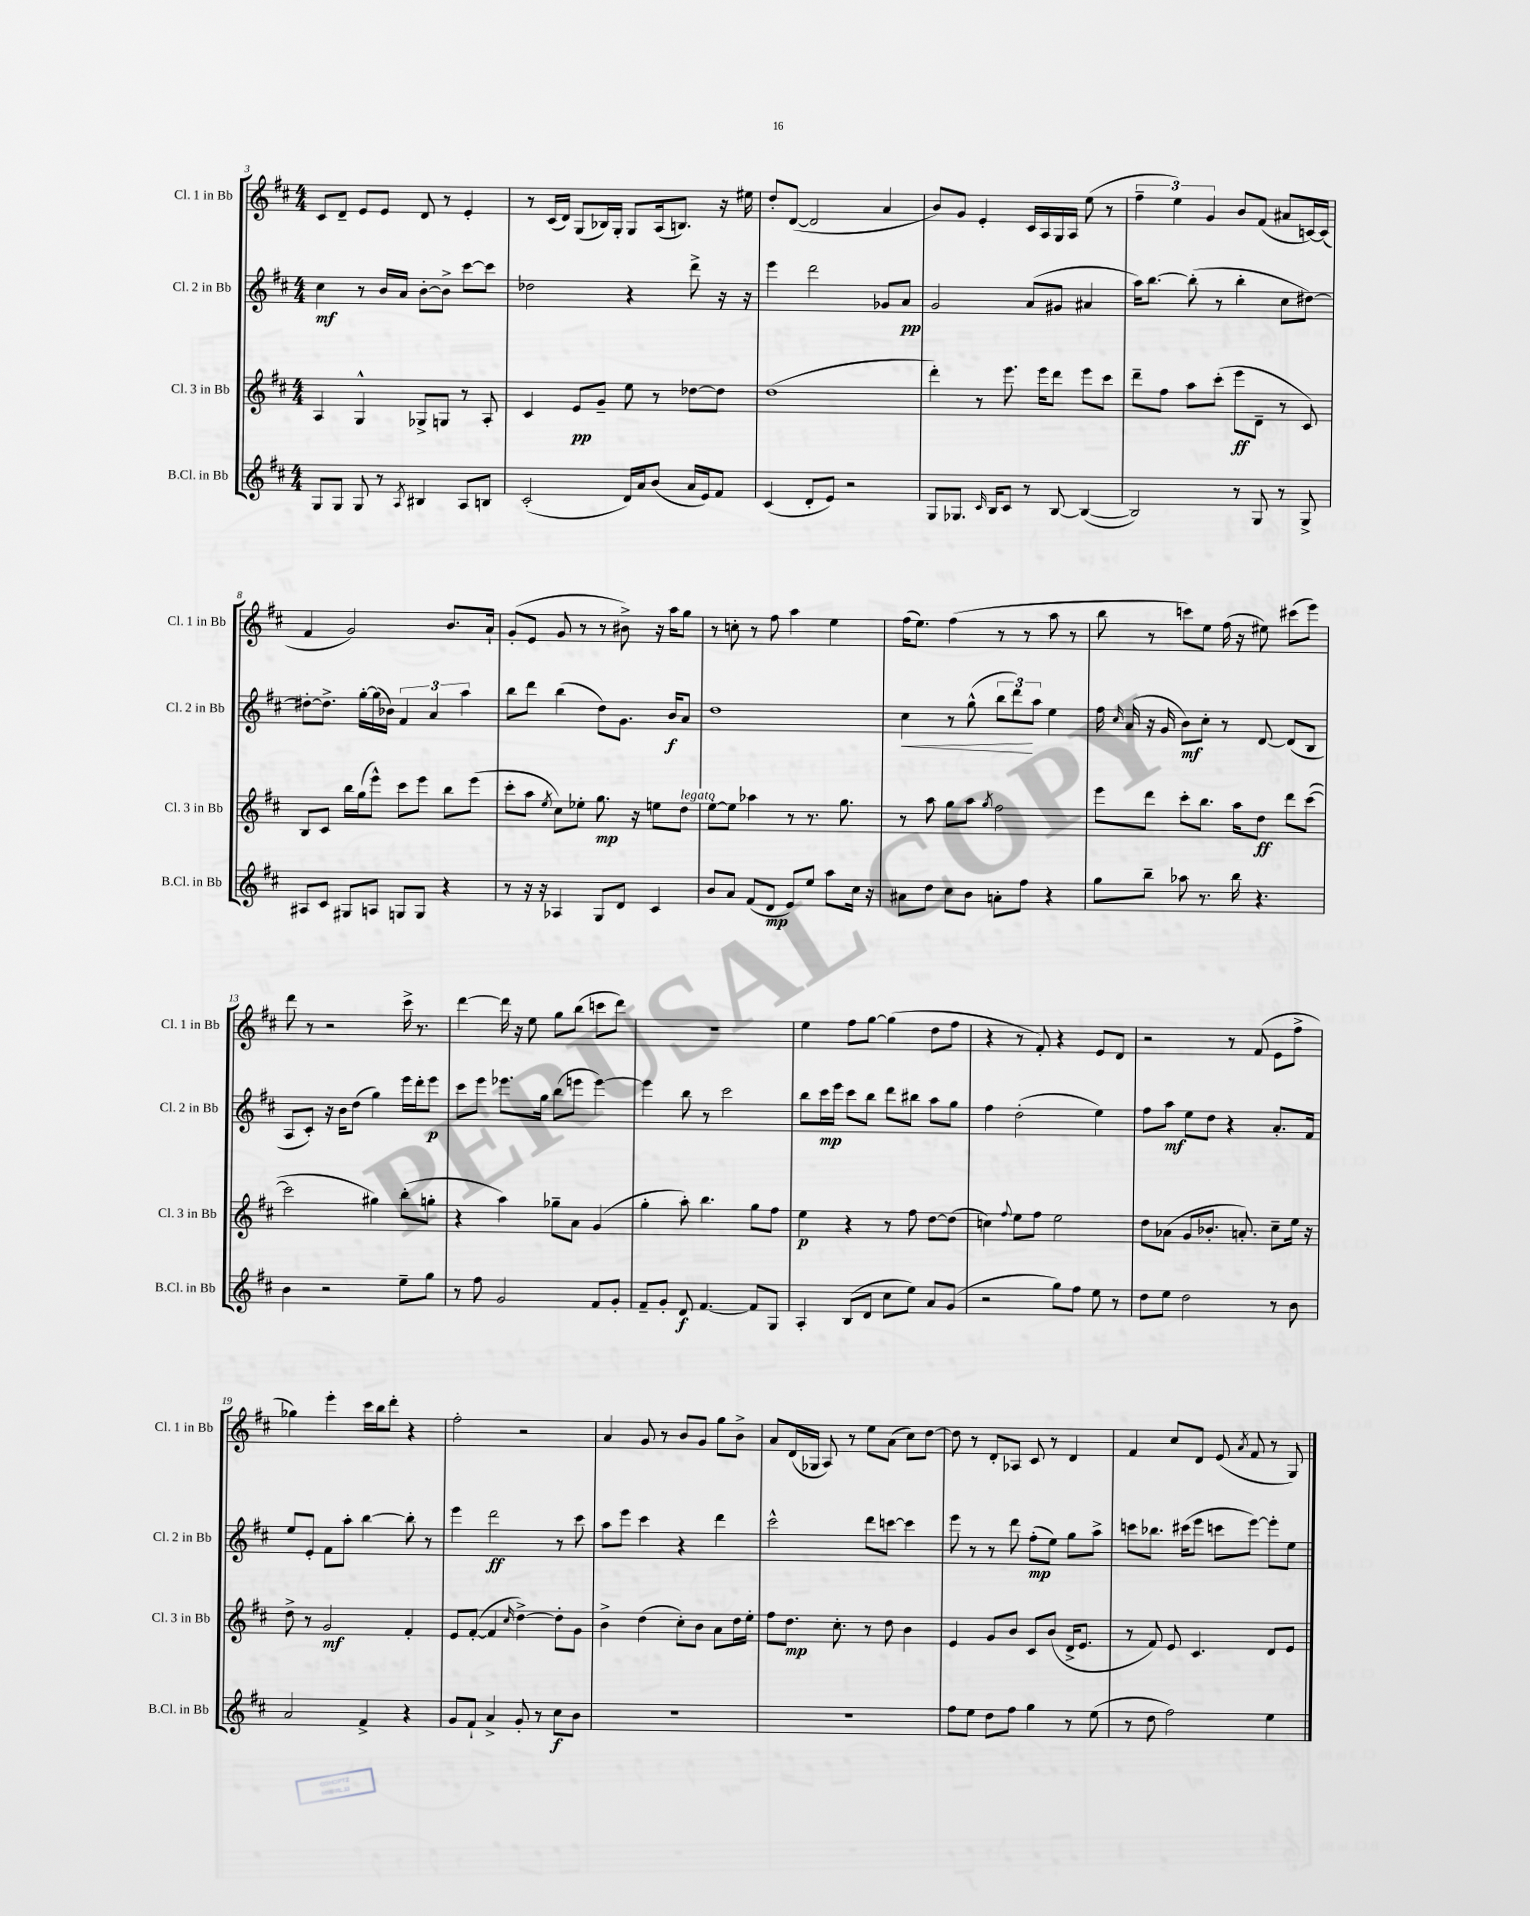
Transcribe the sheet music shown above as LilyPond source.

<<
\new StaffGroup <<
\new Staff = "s0" \with { instrumentName = "Cl. 1 in Bb" shortInstrumentName = "Cl. 1 in Bb" } {
    \clef treble \key d \major \numericTimeSignature \time 4/4
    \autoBeamOff cis'8[ d'8]-- e'8[ e'8] d'8 r8 e'4-. |
    r8 cis'16[( d'16]) g8[( bes16) g16]-. g8[ a16( b8.]) r16 eis''16 |
    d''8[-. d'8]~( d'2 a'4 |
    b'8[) g'8] e'4-. cis'16[ a16 g16 a16] e''8( r8 |
    \tuplet 3/2 { fis''4-- e''4) g'4 } b'8[ fis'8]( ais'8[ c'16~) c'16]( |
    fis'4 g'2) b'8.[ a'16]-! |
    g'8[-.( e'8] g'8 r8 r8 bis'8->) r16 a''16[ g''8] |
    r8 c''8-. r8 fis''8 a''4 e''4 |
    fis''16[( e''8.]) fis''4( r8 r8 a''8 r8 |
    b''8 r8 c'''8[) e''8] fis''16( r16 eis''8) cis'''8[( e'''8]) |
    d'''8 r8 r2 cis'''16-> r8. |
    d'''4~ d'''16 r16 e''8 g''8[ b''8]( c'''8[ d'''8]) |
    R1 |
    e''4 fis''8[ g''8]~ g''4( d''8[ fis''8] |
    r4 r8 fis'8-.) r4 e'8[ d'8] |
    r2 r8 fis'8( e'8[ fis''8]-> |
    ges''4) e'''4-. cis'''16[ b''16 d'''8]-. r4 |
    fis''2-. r2 |
    a'4 g'8 r8 b'8[ g'8] g''8[ b'8]-> |
    a'8[ d'16( ges16] a8) r8 e''8[ a'8]( cis''8[) d''8]~ |
    d''8 r8 d'8[-. aes8] cis'8 r8 d'4 |
    fis'4 cis''8[ d'8] e'8( \acciaccatura { a'8 } fis'8 r8 g8) \bar "|." |
}
\new Staff = "s1" \with { instrumentName = "Cl. 2 in Bb" shortInstrumentName = "Cl. 2 in Bb" } {
    \clef treble \key d \major \numericTimeSignature \time 4/4
    \autoBeamOff cis''4\mf r8 b'16[ a'16] b'8[~-. b'8]-> cis'''8[~ cis'''8] |
    des''2 r4 d'''8-> r16 r16 |
    e'''4 d'''2 ges'8[ a'8]\pp |
    g'2 a'8[( gis'8] ais'4 |
    a''16[) b''8.]~ b''8-.( r8 b''4-. cis''8[ dis''8]~) |
    dis''8[~-. dis''8.]-> g''16[~-. g''16( bes'16]) \tuplet 3/2 { fis'4 a'4 a''4 } |
    b''8[ d'''8] b''4( d''8[) g'8.] b'16[\f a'8] |
    d''1 |
    cis''4\< r8 g''8-^( \tuplet 3/2 { b''8[ d'''8\!) a''8] } e''4 |
    fis''16 \grace { cis''16 } a'16( r16 g'16 b'8[\mf) cis''8]-. r8 d'8~ d'8[( b8] |
    a8[ cis'8]-.) r16 b'16[ d''8]( g''4) e'''16[ d'''16-. e'''8]\p |
    cis'''8[ e'''8] ees'''8.[ g''16] b''8[( e'''8] e'''4~) |
    e'''4 b''8 r8 cis'''2 |
    b''8[ cis'''16\mp e'''16] cis'''8[ b''8] d'''8[ bis''8] a''8[ g''8] |
    fis''4 d''2-.( e''4) |
    fis''8[ a''8]\mf e''8[ d''8] r4 a'8.[-. fis'16] |
    e''8[ e'8]-. fis'8[ a''8]-. b''4~ b''8-. r8 |
    e'''4 d'''2\ff r8 cis'''8 |
    a''8[ e'''8] cis'''4 r4 d'''4 |
    cis'''2-^ d'''8[ c'''8]~ c'''4 |
    e'''8 r8 r8 d'''8 fis''8[-.\mp( e''8]) g''8[ a''8]-> |
    c'''8[ bes''8.] cis'''16[( e'''8] c'''8[ e'''8]~) e'''8[-. e''8] \bar "|." |
}
\new Staff = "s2" \with { instrumentName = "Cl. 3 in Bb" shortInstrumentName = "Cl. 3 in Bb" } {
    \clef treble \key d \major \numericTimeSignature \time 4/4
    \autoBeamOff a4 g4-^ ges8[-> g8] r8 a8-. |
    cis'4 e'8[\pp g'8]-- e''8 r8 des''8[~ des''8] |
    d''1( |
    d'''4-.) r8 e'''8. e'''16[ d'''8] e'''8[ cis'''8] |
    d'''8[-- fis''8] a''8[ cis'''8]-.( e'''8[\ff d'8]-- r8 cis'8) |
    b8[ cis'8] b''16[ g''16( e'''8]-^) cis'''8[ e'''8] b''8[ e'''8]( |
    cis'''8[-. a''8] \acciaccatura { e''8 } cis''8[) ees''8]-. g''8.\mp r16 e''8[ d''8]^\markup { \italic "legato" } |
    e''8[~-. e''8] aes''4 r8 r8. g''8. |
    r8 a''8 g''8[ a''8] \acciaccatura { g''8 } fis''2 |
    e'''8[ d'''8] cis'''8[-. b''8.] a''16[ d''8]\ff d'''8[ cis'''8]~( |
    cis'''2 gis''4) b''8[-.( g''8]-. |
    r4 a''4) ges''8[-- a'8] g'4( |
    g''4-. a''8-.) b''4. g''8[ fis''8] |
    e''4\p r4 r8 fis''8 d''8[~ d''8]( |
    c''4) \appoggiatura { fis''8 } e''8[ fis''8] e''2 |
    d''8[ aes'8]( g'8[ bes'8.]-. a'8.-.) cis''8[-- e''16] r16 |
    d''8-> r8 g'2\mf fis'4-. |
    e'8[ fis'8]~-.( fis'4 \grace { cis''16 } d''4~->) d''8[-. g'8] |
    b'4-> d''4( cis''8[-.) b'8] a'8[ d''16 e''16]-. |
    fis''8[ d''8.]\mp cis''8.-. r8 d''8 b'4 |
    e'4 g'8[ b'8] cis'8[ b'8]( d'16[-> e'8.] |
    r8 fis'8) e'8 cis'4. d'8[ e'8] \bar "|." |
}
\new Staff = "s3" \with { instrumentName = "B.Cl. in Bb" shortInstrumentName = "B.Cl. in Bb" } {
    \clef treble \key d \major \numericTimeSignature \time 4/4
    \autoBeamOff g8[ g8] g8 r8 \acciaccatura { a8 } bis4 a8[ b8] |
    cis'2-.( d'16[) a'16 b'8]( a'16[ e'16) fis'8] |
    cis'4( d'8[-. e'8]) r2 |
    g8[ ges8.] \grace { cis'16 } b16[ cis'8] r8 b8~ b4~( |
    b2) r8 g8 r8 g8-> |
    ais8[ cis'8] gis8[ a8] g8[ g8] r4 |
    r8 r16 r16 aes4 g8[ d'8] cis'4 |
    b'8[ a'8] fis'8[( d'8]\mp e'8[) e''8] a''8[ cis''16] r16 |
    ais'8[ d''8] cis''8[ b'8] a'8[-. fis''8] r4 |
    g''8[ b''8]-- aes''8 r8. b''16 r4. |
    b'4 r2 e''8[-- g''8] |
    r8 fis''8 g'2 fis'8[ g'8]-. |
    fis'8[-- g'8]-. d'8\f fis'4.~ fis'8[ g8] |
    a4-. b8[( d'8] cis''8[ e''8]) a'8[ g'8]( |
    r2 g''8[) fis''8] e''8 r8 |
    d''8[ e''8] d''2 r8 b'8 |
    a'2 fis'4-> r4 |
    g'8[ fis'8]-! a'4-> g'8-. r8 cis''8[\f b'8] |
    R1 |
    R1 |
    fis''8[ e''8] d''8[ fis''8] g''4 r8 e''8( |
    r8 d''8 fis''2) e''4 \bar "|." |
}
>>
>>
\layout { \context { \Score currentBarNumber = #3 } }
